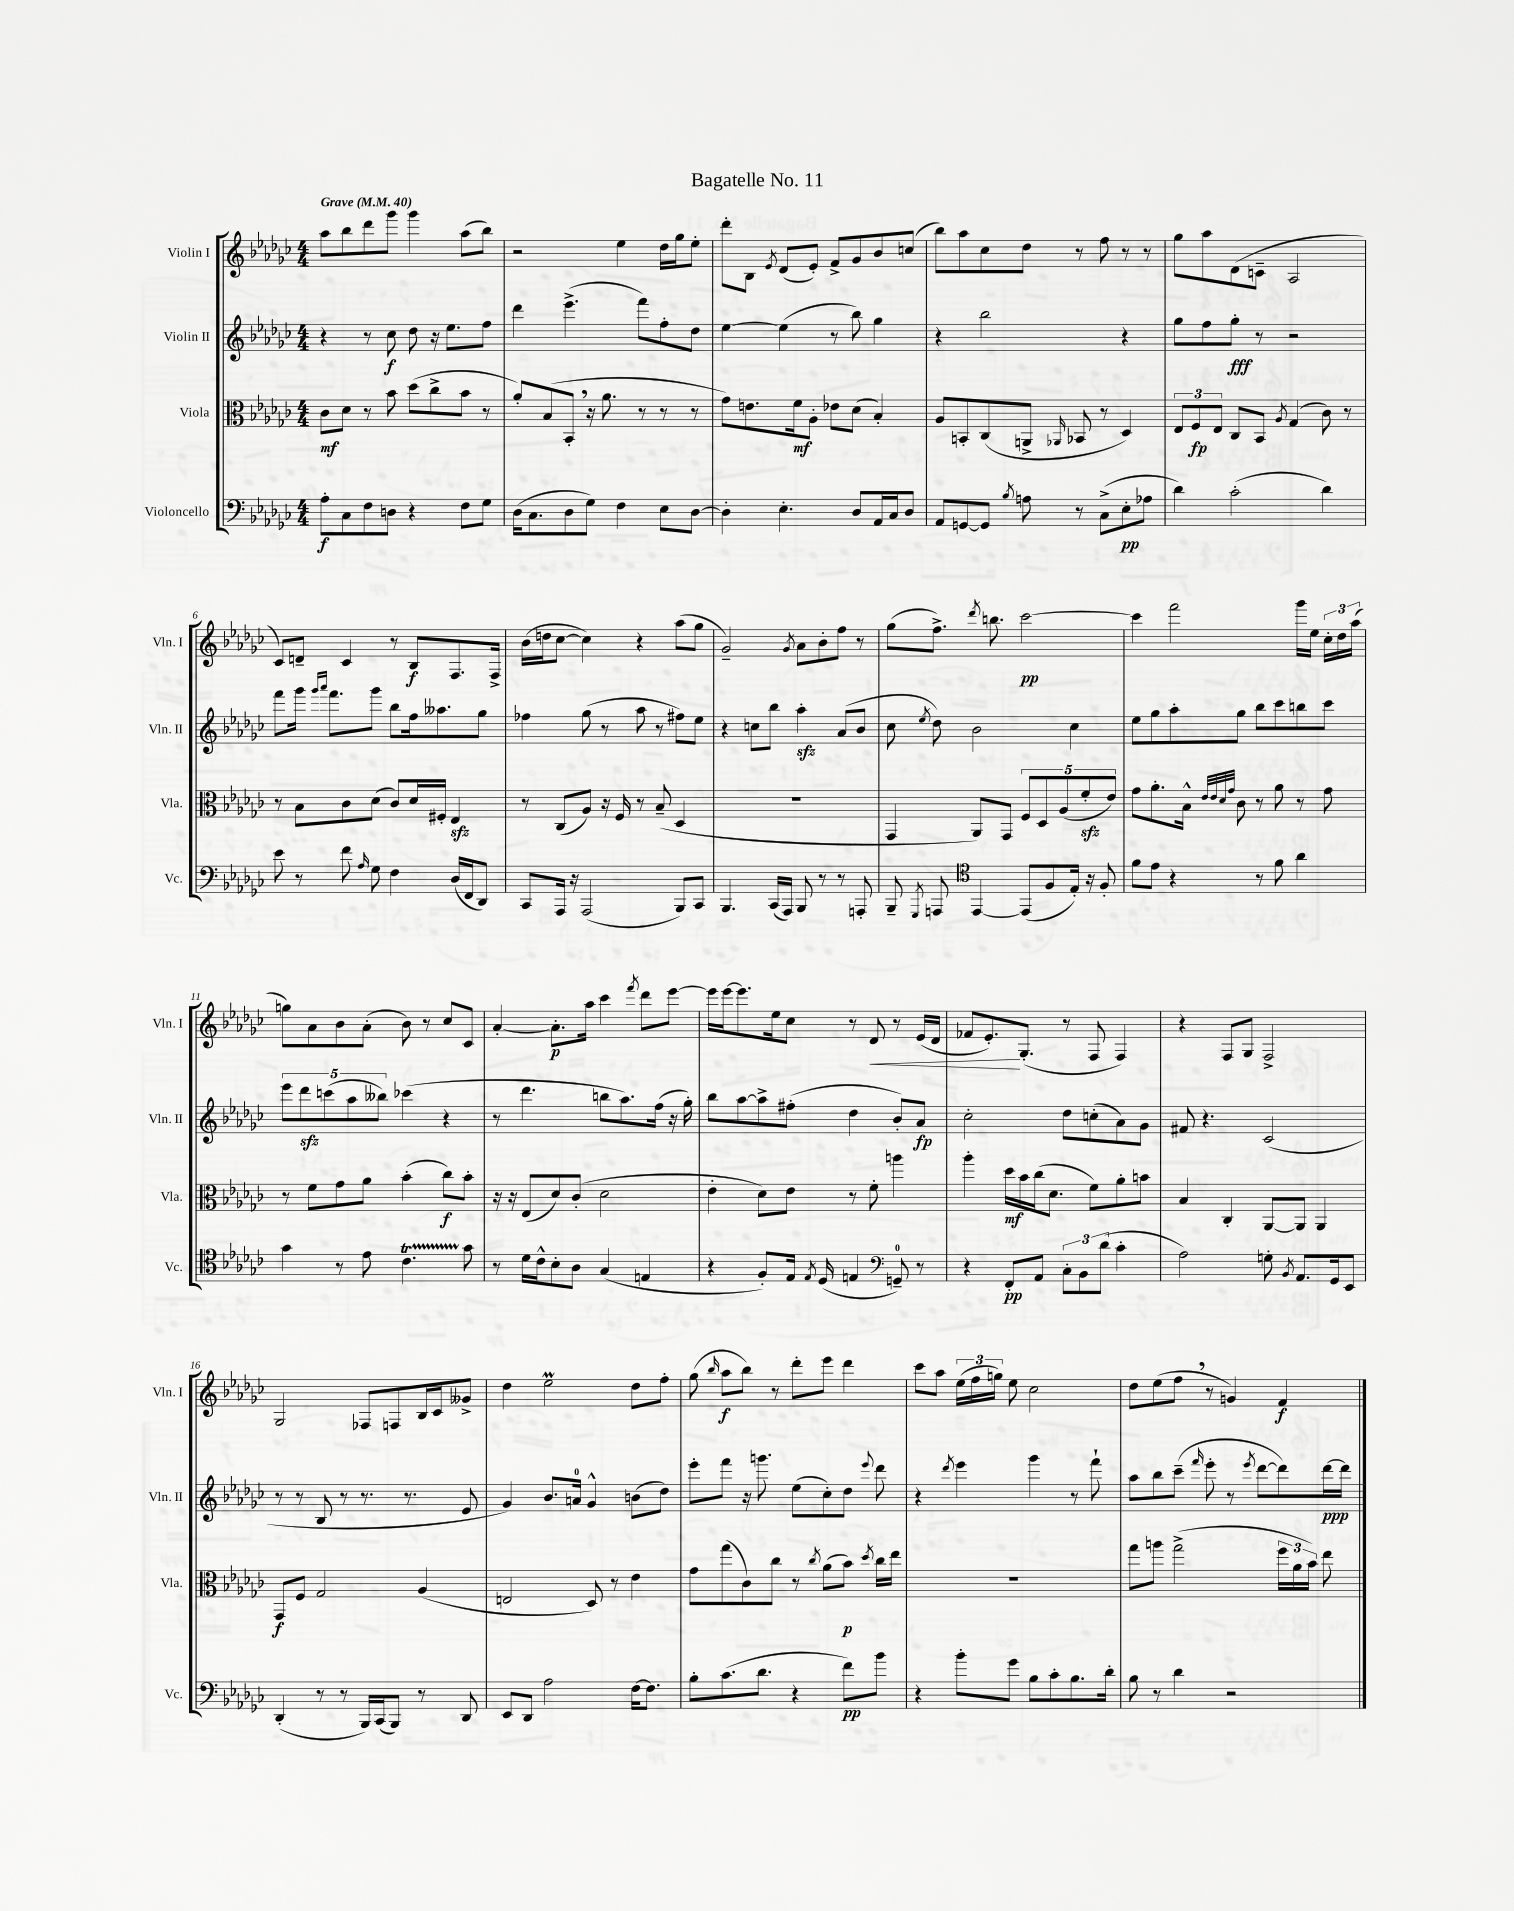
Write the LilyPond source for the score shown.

\header { title = "Bagatelle No. 11" }
<<
\new StaffGroup <<
\new Staff = "s0" \with { instrumentName = "Violin I" shortInstrumentName = "Vln. I" } {
    \clef treble \key ges \major \numericTimeSignature \time 4/4 \tempo "Grave" 4 = 40
    \autoBeamOff aes''8[ bes''8 des'''8 ges'''8] ges'''4 aes''8[( bes''8]) |
    r2 ees''4 des''16[ ges''16 ees''8]-. |
    des'''8[-. bes8] \acciaccatura { ees'8 } des'8[( ees'8]-.) f'8[-> ges'8 bes'8 c''8]( |
    bes''8[) aes''8 ces''8 des''8] r8 f''8 r8 r8 |
    ges''8[ aes''8 des'8( c'8]-- aes2 |
    ces'8[) d'8]-- ces'4 r8 bes8[\f f8. f16]-> |
    bes'16[( d''16 ces''8]~ ces''4) r4 aes''8[( ges''8] |
    ges'2--) \acciaccatura { ges'8 } aes'8[ bes'8-. f''8] r8 |
    ges''8[( f''8.]->) \acciaccatura { des'''8 } b''8. ces'''2~\pp |
    ces'''4 f'''2 ges'''16[ ees''16] \tuplet 3/2 { ces''16[-. des''16 aes''16]( } |
    g''8[) aes'8 bes'8 aes'8]-.( bes'8) r8 ces''8[ ces'8] |
    aes'4~-. aes'8.[-.\p aes''16] ces'''4 \acciaccatura { f'''8 } des'''8[ ees'''8]~ |
    ees'''16[ ees'''16~ ees'''8. ees''16 ces''8] r8 des'8\< r8 ees'16[( des'16] |
    fes'8[ ees'8.-.\!) ges8.]-.( r8 f8 f4) |
    r4 f8[ ges8] f2-> |
    ges2 fes8[ f8 bes16 ces'16 geses'8]-> |
    des''4 ees''2\prall des''8[ f''8]-. |
    ges''8( \grace { bes''16 } aes''8[\f bes''8]) r8 des'''8[-. ees'''8] des'''4 |
    ces'''8[ aes''8] \tuplet 3/2 { ees''16[( f''16 g''16]) } ees''8 ces''2 |
    des''8[ ees''8( f''8] \breathe r8 g'4) f'4\f \bar "|." |
}
\new Staff = "s1" \with { instrumentName = "Violin II" shortInstrumentName = "Vln. II" } {
    \clef treble \key ges \major \numericTimeSignature \time 4/4
    \autoBeamOff r4 r8 ces''8\f des''8 r16 ees''8.[ f''8] |
    des'''4 ees'''4.->( f'''8[) f''8-. des''8] |
    ees''4~ ees''4( r8 bes''8) ges''4 |
    r4 bes''2 r4 |
    ges''8[ f''8 ges''8]-.\fff r8 r2 |
    f'''8[ ges'''16] \grace { ges'''16[ aes'''16] } f'''8.[ ges'''8] bes''8[ f''16 aeses''8. ges''8] |
    fes''4 ges''8( r8 aes''8 r8 fis''8[) ees''8] |
    r4 c''8[ bes''8] aes''4-.\sfz aes'8[( bes'8] |
    ces''8 \acciaccatura { ees''8 } des''8) bes'2 ces''4 |
    ees''8[ ges''8 aes''8-. ges''8] bes''8[ ces'''8 b''8 ces'''8] |
    \tuplet 5/4 { ees'''8[ des'''8\sfz c'''8( aes''8 beses''8]) } ces'''4( r4 |
    r8 des'''4. b''8[ aes''8.) f''16]( r16 ges''16-.) |
    bes''8[ aes''8~ aes''8-> fis''8]-.( des''4 bes'8[-.) aes'8]\fp |
    ces''2-. des''8[ c''8-.( aes'8) ges'8] |
    fis'8 r4. ces'2( |
    r8 r8 bes8 r8 r8. r8. ees'8 |
    ges'4) bes'8.[ a'16]-0 ges'4-^ b'8[( des''8]) |
    ees'''8[-. f'''8] r16 g'''8. ees''8[( ces''8-.) des''8] \appoggiatura { ees'''8 } des'''8 |
    r4 \acciaccatura { des'''8 } ees'''4 ges'''4 r8 f'''8-! |
    aes''8[ bes''8 ces'''8]--( \grace { f'''16 } ees'''8-. r8 \acciaccatura { ees'''8 } des'''8[~ des'''8) des'''16~\ppp des'''16] \bar "|." |
}
\new Staff = "s2" \with { instrumentName = "Viola" shortInstrumentName = "Vla." } {
    \clef alto \key ges \major \numericTimeSignature \time 4/4
    \autoBeamOff ces'8[\mf des'8] r8 bes'8 des''8[( ces''8-> bes'8] r8 |
    aes'8[-.) bes8( bes,8]-. \breathe r16 aes'8. r8 r8 r8 |
    ges'8[) e'8. f'16\mf aes8]-. ees'8[ des'8]( bes4-.) |
    aes8[ b,8-. ces8( a,8]-> \grace { aes,16 } bes,8 r8 des4) |
    \tuplet 3/2 { ees8[ f8\fp ees8] } ces8[ bes,8] \acciaccatura { aes8 } ges4( ces'8) r8 |
    r8 bes8[ ces'8 des'8]( ces'8[) des'16 fis16]-. ees4\sfz |
    r8 ces8[( aes8]) r16 f16 r8 bes8--( des4 |
    R1 |
    ges,4 aes,8[) ges,8] \tuplet 5/4 { f8[ des8 aes8( f'8-.\sfz ees'8]) } |
    ges'8[ aes'8.-. bes16]-^ \grace { ees'32[ ees'32 des'32 ges'32] } ces'8 r8 aes'8 r8 ges'8 |
    r8 f'8[ ges'8 aes'8] bes'4-.( ces''8[\f) bes'8]-. |
    r16 r16 ees8[( des'8) ces'8]-.( des'2 |
    ees'4-. des'8[) ees'8] r8 f'8-. a''4 |
    aes''4-. des''16[\mf bes'16 ces''16( des'8.] f'8[) aes'8-. b'8] |
    bes4 ces4-. aes,8[~ aes,8] aes,4 |
    ges,8[\f f8] ges2 aes4( |
    e2 des8) r8 ees'4 |
    ges'8[ ges''8( ces'8) ces''8] r8 \acciaccatura { ces''8 } aes'8[( bes'8]\p) \acciaccatura { des''8 } ces''16[ ees''16] |
    R1 |
    ges''8[ a''8] ges''2->( \tuplet 3/2 { f''16[ aes'16 bes'16]) } ees''8 \bar "|." |
}
\new Staff = "s3" \with { instrumentName = "Violoncello" shortInstrumentName = "Vc." } {
    \clef bass \key ges \major \numericTimeSignature \time 4/4
    \autoBeamOff aes8[-.\f ces8 f8 d8] r4 f8[ ges8] |
    des16[( ces8. des8 ges8]) f4 ees8[ des8]~ |
    des4-. ees4.-. des8[ aes,16 ces16 des8] |
    aes,8[ g,8~ g,8] \acciaccatura { bes8 } a8 r8 ces8[->( ees8-.\pp aes8] |
    des'4) ces'2-.( des'4) |
    ees'8 r8 f'8 \grace { aes16 } ges8 f4 des16[( f,16 des,8]) |
    ces,8[ aes,,16] r16 aes,,2( bes,,8[) ces,8] |
    bes,,4. ces,16[( aes,,16]) bes,,8 r8 r8 a,,8-. |
    bes,,8-- \acciaccatura { ges,,8 } a,,8 \clef tenor ees,4~ ees,8[( f8 ees16]-.) r16 f8-. |
    f'8[ ees'8] r4 r8 f'8 aes'4 |
    ges'4 r8 ees'8 ces'4.\startTrillSpan ges'8\stopTrillSpan |
    r8 des'16[ ces'16-^ bes8-. aes8] ges4( e4 |
    r4 f8[-.) ees16] \acciaccatura { ees8 } des16( e4 \clef bass g,8-0--) r8 |
    r4 f,8[-.\pp aes,8] \tuplet 3/2 { ces8[-. bes,8 des'8]( } ces'4-. |
    aes2) g8-. \acciaccatura { bes,8 } aes,8.[ ges,16 ees,8] |
    des,4-.( r8 r8 bes,,16[) ces,16( bes,,8]) r8 des,8 |
    ees,8[ des,8] aes2 f16[~ f8.] |
    bes8[-. ces'8.( des'8.] r4 f'8[\pp) bes'8] |
    r4 bes'8[-. ges'8] bes8[ ces'8-. bes8. des'16]-. |
    bes8 r8 des'4 r2 \bar "|." |
}
>>
>>
